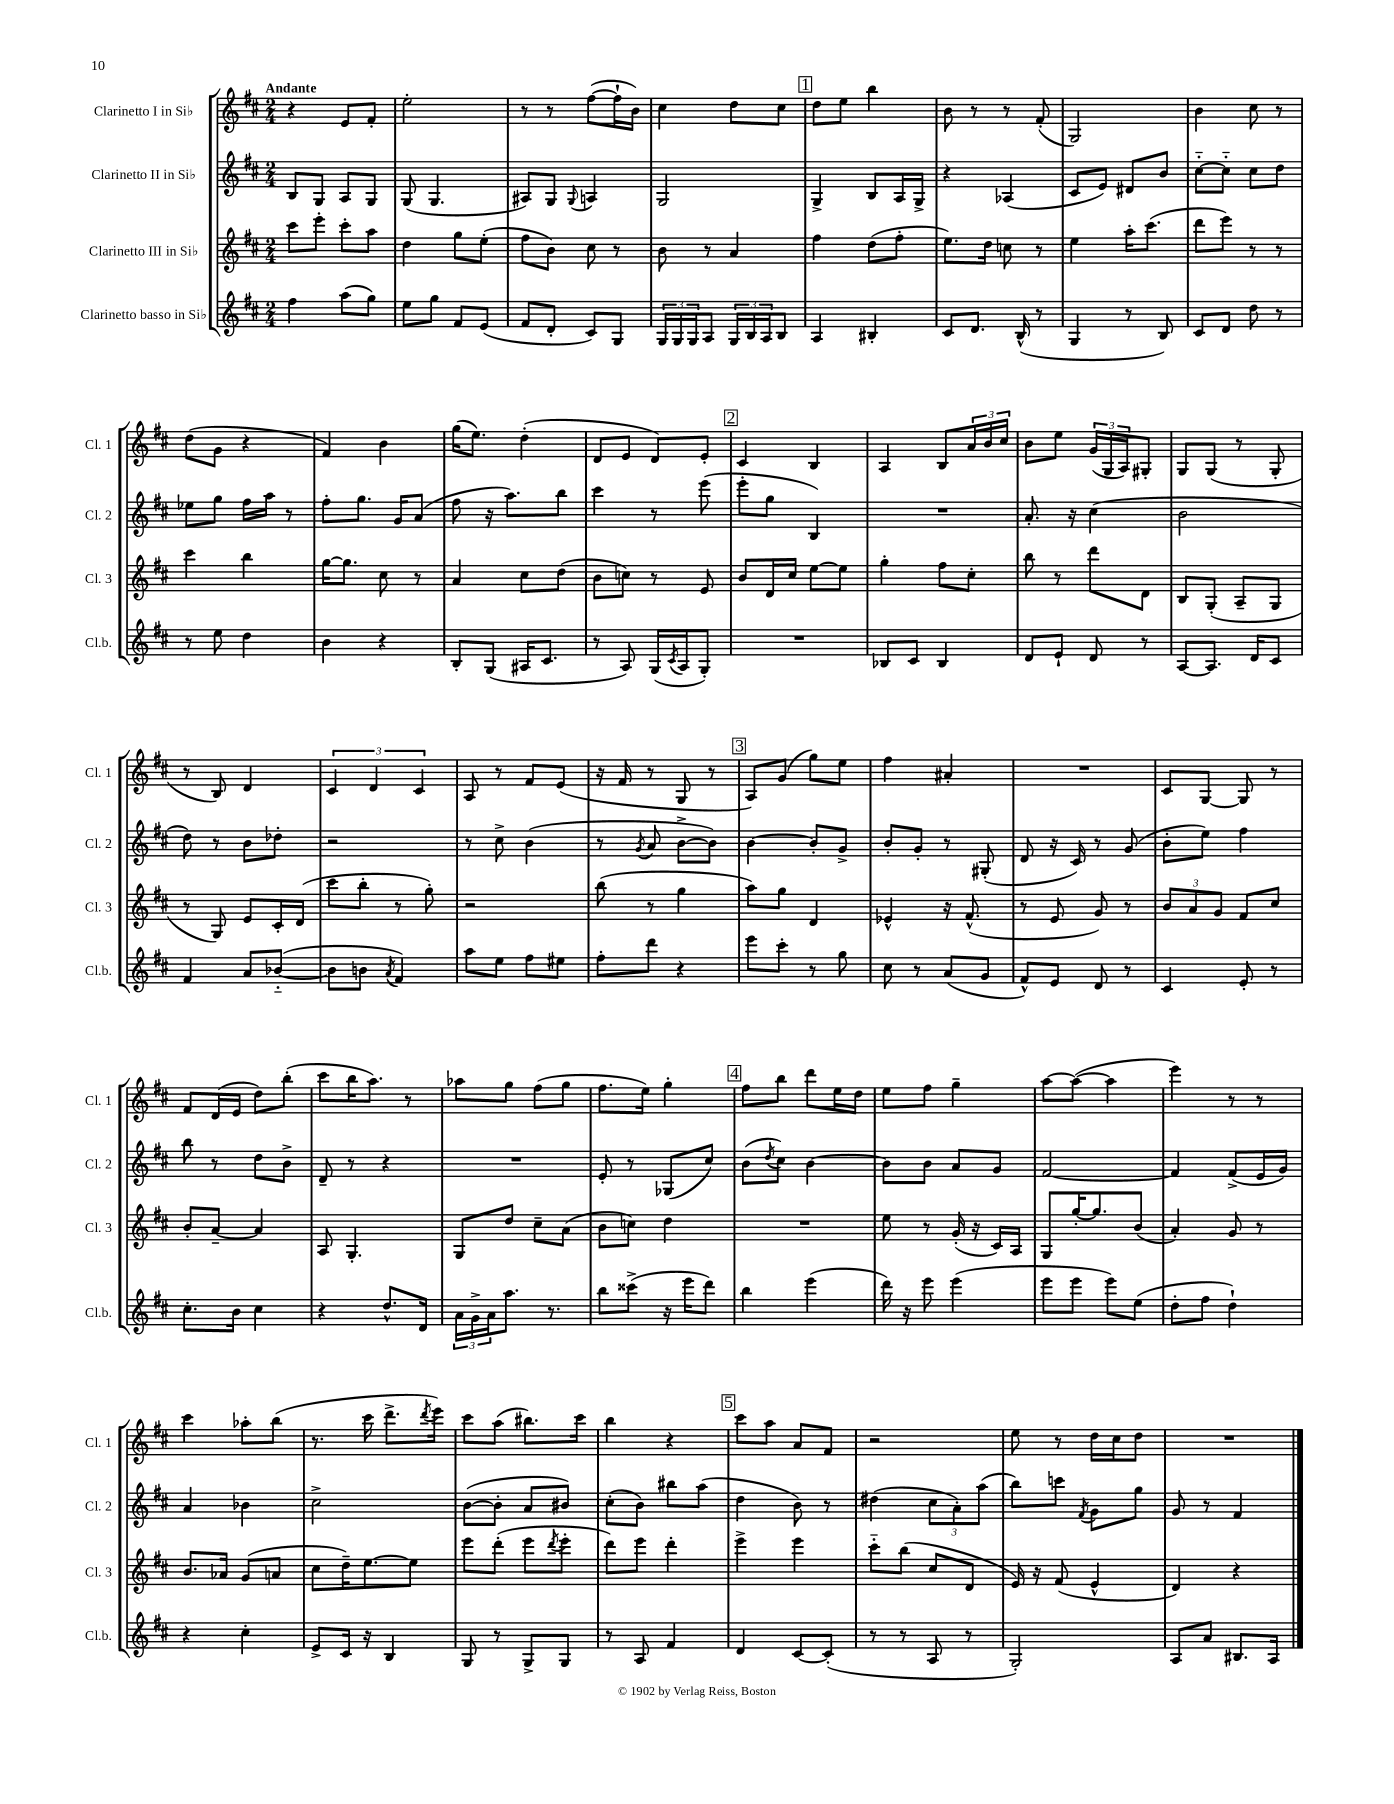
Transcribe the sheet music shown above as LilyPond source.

<<
\new StaffGroup <<
\new Staff = "s0" \with { instrumentName = "Clarinetto I in Sib" shortInstrumentName = "Cl. 1" } {
    \clef treble \key d \major \numericTimeSignature \time 2/4 \tempo "Andante"
    r4 e'8 fis'8-. |
    e''2-. |
    r8 r8 fis''8~( fis''16-! b'16) |
    cis''4 d''8 cis''8 |
    \mark \markup { \box "1" } d''8 e''8 b''4 |
    b'8 r8 r8 fis'8-.( |
    g2) |
    b'4 cis''8 r8 |
    d''8( g'8 r4 |
    fis'4) b'4 |
    g''16( e''8.) d''4-.( |
    d'8 e'8 d'8) e'8-. |
    \mark \markup { \box "2" } cis'4 b4 |
    a4 b8 \tuplet 3/2 { a'16 b'16 cis''16 } |
    b'8 e''8 \tuplet 3/2 { g'16( g16 a16) } gis8-. |
    g8 g8( r8 g8-. |
    r8 b8) d'4 |
    \tuplet 3/2 { cis'4 d'4 cis'4 } |
    a8 r8 fis'8 e'8( |
    r16 fis'16 r8 g8 r8 |
    \mark \markup { \box "3" } a8) g'8( g''8) e''8 |
    fis''4 ais'4-. |
    R2 |
    cis'8 g8~ g8 r8 |
    fis'8 d'16( e'16 d''8) b''8-.( |
    cis'''8 b''16 a''8.) r8 |
    aes''8 g''8 fis''8( g''8 |
    fis''8. e''16) g''4-. |
    \mark \markup { \box "4" } fis''8 b''8 d'''8 e''16 d''16 |
    e''8 fis''8 g''4-- |
    a''8~ a''8~( a''4 |
    e'''4) r8 r8 |
    cis'''4 aes''8-. b''8( |
    r8. cis'''16 d'''8.-> \acciaccatura { d'''8 } e'''16) |
    cis'''8 a''8( bis''8.) cis'''16 |
    b''4 r4 |
    \mark \markup { \box "5" } cis'''8 a''8 a'8 fis'8 |
    r2 |
    e''8 r8 d''16 cis''16 d''8 |
    R2 \bar "|." |
}
\new Staff = "s1" \with { instrumentName = "Clarinetto II in Sib" shortInstrumentName = "Cl. 2" } {
    \clef treble \key d \major \numericTimeSignature \time 2/4
    b8 g8 a8 g8 |
    g8( g4. |
    ais8) g8 \appoggiatura { g8 } a4 |
    g2 |
    \mark \markup { \box "1" } g4-> b8 a16 g16-> |
    r4 aes4( |
    cis'8 e'8) dis'8 b'8 |
    cis''8~-_ cis''8-_ cis''8 d''8 |
    ees''8 g''8 fis''16 a''16 r8 |
    fis''8-. g''8. g'16 a'8( |
    fis''8 r16 a''8.) b''8 |
    cis'''4 r8 e'''8( |
    \mark \markup { \box "2" } e'''8-. g''8 b4) |
    R2 |
    a'8.-. r16 cis''4( |
    b'2 |
    d''8) r8 b'8 des''8-. |
    r2 |
    r8 cis''8-> b'4( |
    r8 \acciaccatura { g'8 } a'8 b'8~-> b'8) |
    \mark \markup { \box "3" } b'4~ b'8-. g'8-> |
    b'8-. g'8-. r8 gis8-.( |
    d'8 r16 cis'16) r8 g'8( |
    b'8-. e''8) fis''4 |
    b''8 r8 d''8 b'8-> |
    d'8-- r8 r4 |
    R2 |
    e'8-. r8 ges8( cis''8) |
    \mark \markup { \box "4" } b'8( \acciaccatura { d''8 } cis''8) b'4~ |
    b'8 b'8 a'8 g'8 |
    fis'2~ |
    fis'4 fis'8->( e'16 g'16) |
    a'4 bes'4 |
    cis''2-> |
    b'8~( b'8-. a'8 bis'8) |
    cis''8-.( b'8) bis''8 a''8( |
    \mark \markup { \box "5" } d''4 b'8) r8 |
    dis''4( \tuplet 3/2 { cis''8 a'8-.) a''8( } |
    b''8) c'''8 \acciaccatura { fis'8 } g'8 g''8 |
    g'8 r8 fis'4 \bar "|." |
}
\new Staff = "s2" \with { instrumentName = "Clarinetto III in Sib" shortInstrumentName = "Cl. 3" } {
    \clef treble \key d \major \numericTimeSignature \time 2/4
    cis'''8 e'''8-. cis'''8-. a''8 |
    d''4 g''8 e''8-.( |
    fis''8 b'8) cis''8 r8 |
    b'8 r8 a'4 |
    \mark \markup { \box "1" } fis''4 d''8( fis''8-. |
    e''8.) d''16 c''8 r8 |
    e''4 a''16-. cis'''8.( |
    d'''8 e'''8) r8 r8 |
    cis'''4 b''4 |
    g''16~ g''8. cis''8 r8 |
    a'4 cis''8 d''8( |
    b'8 c''8) r8 e'8 |
    \mark \markup { \box "2" } b'8 d'16 cis''16 e''8~ e''8 |
    g''4-. fis''8 cis''8-. |
    b''8 r8 d'''8 d'8 |
    b8 g8-.( a8-- g8 |
    r8 g8) e'8 cis'16-. d'16( |
    cis'''8 b''8-. r8 g''8-.) |
    r2 |
    b''8( r8 g''4 |
    \mark \markup { \box "3" } a''8) g''8 d'4 |
    ees'4-^ r16 fis'8.-^( |
    r8 e'8 g'8) r8 |
    \tuplet 3/2 { b'8 a'8 g'8 } fis'8 cis''8 |
    b'8-. a'8~-- a'4 |
    a8 g4.-. |
    g8 d''8 cis''8-- a'8( |
    b'8 c''8) d''4 |
    \mark \markup { \box "4" } R2 |
    e''8 r8 g'16-.( r16 cis'16) a16 |
    g8 g''16~-. g''8. b'8( |
    a'4-.) g'8 r8 |
    b'8. aes'16 g'8( a'8 |
    cis''8 d''16--) e''8.~ e''8 |
    e'''8 d'''8-.( e'''8 \acciaccatura { d'''8 } e'''8-. |
    d'''8) e'''8 d'''4-. |
    \mark \markup { \box "5" } e'''4-> e'''4 |
    cis'''8-_ b''8( cis''8 d'8 |
    e'16) r16 fis'8( e'4-^ |
    d'4) r4 \bar "|." |
}
\new Staff = "s3" \with { instrumentName = "Clarinetto basso in Sib" shortInstrumentName = "Cl.b." } {
    \clef treble \key d \major \numericTimeSignature \time 2/4
    fis''4 a''8( g''8) |
    e''8 g''8 fis'8 e'8( |
    fis'8 d'8-. cis'8) g8 |
    \tuplet 3/2 { g16 g16 g16 } a8 \tuplet 3/2 { g16 b16 a16 } b8 |
    \mark \markup { \box "1" } a4 bis4-. |
    cis'8 d'8. b16-^( r8 |
    g4 r8 b8) |
    cis'8 d'8 d''8 r8 |
    r8 e''8 d''4 |
    b'4 r4 |
    b8-. g8( ais16 cis'8. |
    r8 a8) g16( \acciaccatura { cis'8 } a16 g8-.) |
    \mark \markup { \box "2" } R2 |
    bes8 cis'8 bes4 |
    d'8 e'8-! d'8 r8 |
    a8~ a8. d'16 cis'8 |
    fis'4 a'8 bes'8~-_( |
    bes'8 b'8 \acciaccatura { a'8 } fis'4) |
    a''8 e''8 fis''8 eis''8 |
    fis''8-. d'''8 r4 |
    \mark \markup { \box "3" } e'''8 cis'''8-. r8 g''8 |
    cis''8 r8 a'8( g'8 |
    fis'8-^) e'8 d'8 r8 |
    cis'4 e'8-. r8 |
    cis''8.-. b'16 cis''4 |
    r4 d''8.-^ d'16 |
    \tuplet 3/2 { a'16 g'16-> a'16 } a''8. r8. |
    b''8 cisis'''8->( r16 e'''16 d'''8) |
    \mark \markup { \box "4" } b''4 e'''4( |
    d'''16) r16 e'''8 e'''4( |
    e'''8 e'''8 e'''8) e''8( |
    d''8-. fis''8 d''4-!) |
    r4 cis''4-. |
    e'8-> cis'16 r16 b4 |
    g8 r8 g8-> g8 |
    r8 a8 fis'4 |
    \mark \markup { \box "5" } d'4 cis'8~ cis'8-.( |
    r8 r8 a8 r8 |
    g2-.) |
    a8 a'8 bis8. a16 \bar "|." |
}
>>
>>
\layout { \context { \Score \remove "Bar_number_engraver" } }
